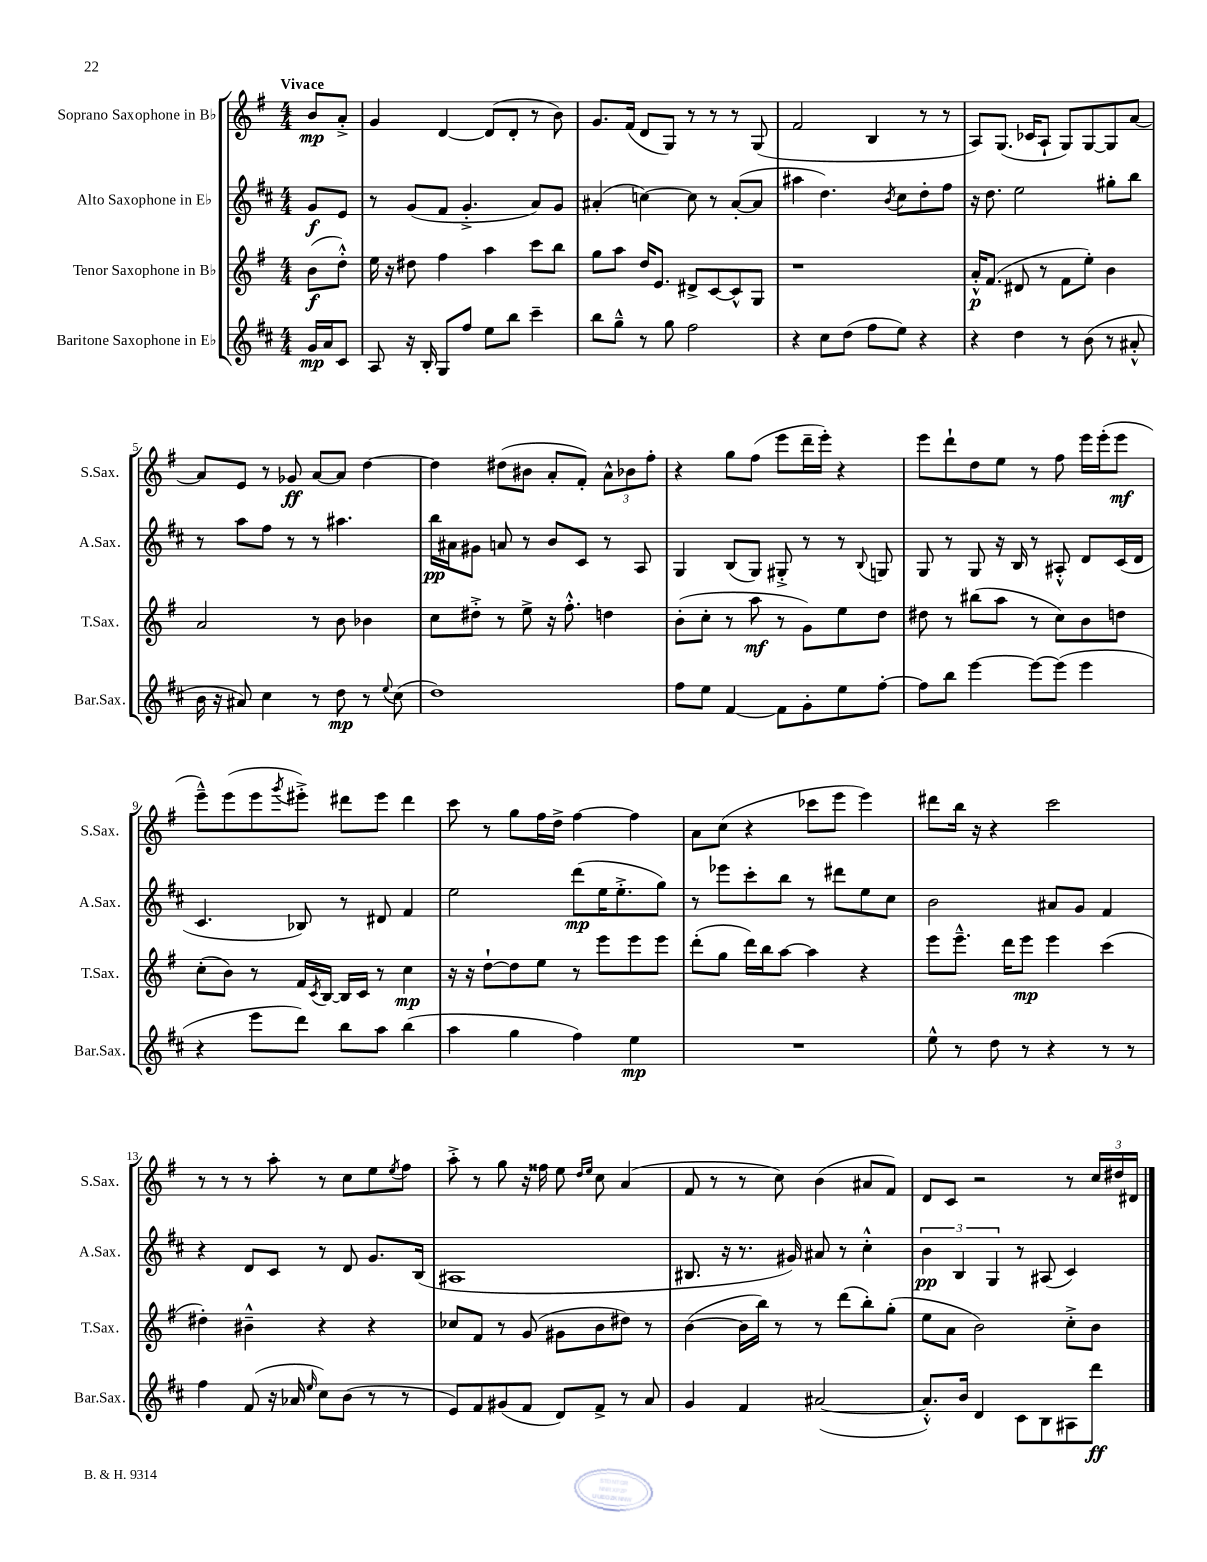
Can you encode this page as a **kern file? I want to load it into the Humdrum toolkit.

**kern	**kern	**kern	**kern
*staff4	*staff3	*staff2	*staff1
*clefG2	*clefG2	*clefG2	*clefG2
*k[f#c#]	*k[f#]	*k[f#c#]	*k[f#]
*M4/4	*M4/4	*M4/4	*M4/4
16g	(8b	8g	8b
16a	.	.	.
8c#	8dd'^^)	8e	8a'^
=	=	=	=
8A	16ee	8r	4g
.	16r	.	.
16r	8dd#	(8g	.
16B'	.	.	.
8G	4ff#	8f#	[4d
8ff#	.	4.g'^	.
8ee	4aa	.	(8d]
8bb	.	.	8d'
4ccc#~	8ccc	8a)	8r
.	8bb	8g	8b)
=	=	=	=
8bb	8gg	(4a#'	8.g
8gg~^^	8aa	.	.
.	.	.	(16f#
8r	16dd	[4cc)	8d
.	8.e	.	.
8gg	.	.	8G)
2ff#	8d#^	8cc]	8r
.	[8c	8r	8r
.	8c^^]	([8a#'	8r
.	8G	8a#]	(8G
=	=	=	=
4r	1r	4aa#	2f#
8cc#	.	4.dd)	.
(8dd	.	.	.
8ff#	.	.	4B
.	.	8qb	.
8ee)	.	8cc#	.
4r	.	8dd'	8r
.	.	8ff#	8r
=	=	=	=
4r	16a'^^	16r	8A)
.	(8.f#	8.dd	.
.	.	.	(8.G
4dd	8d#	2ee	.
.	.	.	16c-
.	8r	.	8A`
8r	8f#	.	8G)
(8b	8ee')	.	[8G
8r	4b	8gg#'	8G]
8a#'^^	.	8bb	[8a
=	=	=	=
16b	2a	8r	8a]
16r	.	.	.
8a#)	.	8aa	8e
4cc#	.	8ff#	8r
.	.	8r	8g-
8r	8r	8r	[8a
8dd	8b	4.aa#	8a]
8r	4b-	.	[4dd
8qqee	.	.	.
(8cc#	.	.	.
=	=	=	=
1dd)	8cc	16bb	4dd]
.	.	16a#	.
.	8dd#'^	8g#	.
.	8r	8a	(8dd#
.	8ee^	8r	8b#
.	16r	8b	8a'
.	8.ff#'^^	.	.
.	.	8c#	8f#')
.	4dd	8r	12a^^
.	.	.	12b-
.	.	8A	.
.	.	.	12ff#'
=	=	=	=
8ff#	(8b'	4G	4r
8ee	8cc'	.	.
[4f#	8r	(8B	8gg
.	8aa	8G)	(8ff#
8f#]	8r	8G#'^	8eee
8g'	8g)	8r	16ddd~
.	.	.	16eee')
8ee	8ee	8r	4r
.	.	8qqB	.
[8ff#'	8dd	8G	.
=	=	=	=
8ff#]	8dd#	8G	8eee
8bb	8r	8r	8ddd`
[4eee	(8bb#	8G	8dd
.	8aa	16r	8ee
.	.	16B	.
8eee_	8r	8r	8r
(8eee]	8cc)	8A#'^^	8ff#
4eee	8b	8d	16eee
.	.	.	(16eee'
.	8dd	(16c#	8eee
.	.	16d	.
=	=	=	=
4r	(8cc'	4.c#	8eee~^^)
.	8b)	.	(8eee
8eee	8r	.	8eee
.	.	.	8qggg
8ddd)	16f#	8B-)	8eee#'^)
.	8qc	.	.
.	[16B	.	.
8bb	16B]	8r	8ddd#
.	16c	.	.
8aa	8r	8d#	8eee#
(4bb	4cc	4f#	4ddd#
=	=	=	=
4aa	16r	2ee	8ccc
.	16r	.	.
.	[8dd`	.	8r
4gg	8dd]	.	8gg
.	8ee	.	16ff#
.	.	.	16dd^
4ff#)	8r	(8ddd	[4ff#
.	8eee	16ee	.
.	.	8.ee'^	.
4ee	8eee	.	4ff#]
.	8eee	8gg)	.
=	=	=	=
1r	(8ddd'	8r	8a
.	8gg	8eee-	(8cc
.	16ddd)	8ccc#'	4r
.	16bb	.	.
.	[8aa	8bb	.
.	4aa]	8r	8ccc-
.	.	8ddd#	8eee
.	4r	8ee	4eee)
.	.	8cc#	.
=	=	=	=
8ee^^	8eee	2b	8ddd#
8r	8.eee~^^	.	16bb
.	.	.	16r
8dd	.	.	4r
.	16ddd	.	.
8r	8eee	.	.
4r	4eee	8a#	2ccc
.	.	8g	.
8r	(4ccc	4f#	.
8r	.	.	.
=	=	=	=
4ff#	4dd#')	4r	8r
.	.	.	8r
(8f#	4b#~^^	8d	8r
16r	.	8c#	8aa'
16a-	.	.	.
16qqee	.	.	.
8cc#)	4r	8r	8r
(8b	.	8d	8cc
8r	4r	8.g	8ee
.	.	.	8qee
8r	.	.	8ff#
.	.	(16B	.
=	=	=	=
8e)	8cc-	1A#	8aa'^
8f#	8f#	.	8r
(8g#	8r	.	8gg
8f#	(8g	.	16r
.	.	.	16ff##
8d)	8g#	.	8ee
.	.	.	16qqdd
.	.	.	16qqee
8f#^	8b	.	8cc
8r	8dd#)	.	(4a
8a	8r	.	.
=	=	=	=
4g	([4b	8.B#	8f#
.	.	.	8r
.	.	16r	.
4f#	16b]	8.r	8r
.	16bb)	.	.
.	8r	.	8cc)
.	.	16g#)	.
([2a#	8r	8a#	(4b
.	(8ddd	8r	.
.	8bb')	4cc#'^^	8a#
.	(8gg'	.	8f#)
=	=	=	=
8.a#'^^])	8ee	6b	8d
.	8a	.	8c
.	.	6B	.
16b	.	.	.
4d	2b)	.	2r
.	.	6G	.
8c#	.	8r	.
8B	.	(8A#	.
8A#	8cc'^	4c#)	8r
8ddd	8b	.	24cc
.	.	.	24dd#
.	.	.	24d#
==	==	==	==
*-	*-	*-	*-
